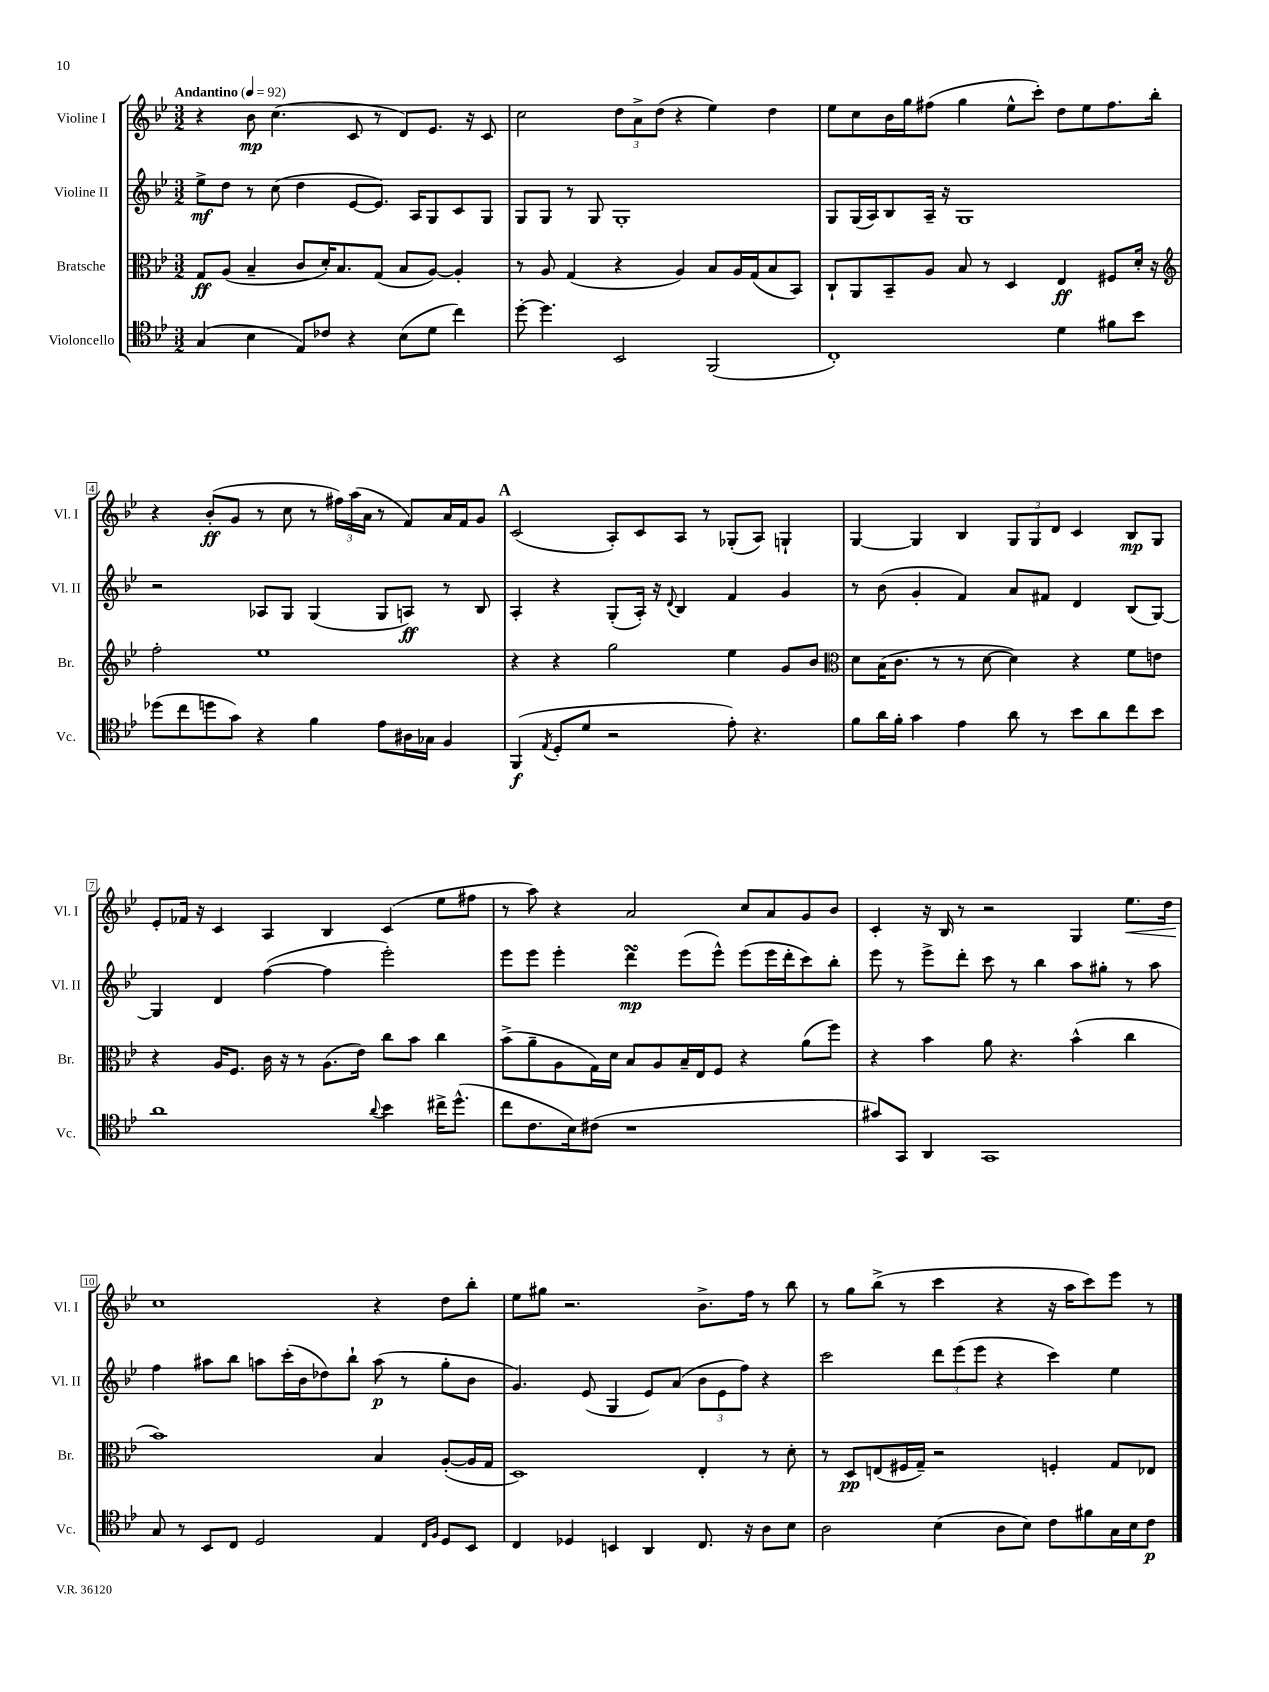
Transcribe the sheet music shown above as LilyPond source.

<<
\new StaffGroup <<
\new Staff = "s0" \with { instrumentName = "Violine I" shortInstrumentName = "Vl. I" } {
    \clef treble \key bes \major \numericTimeSignature \time 3/2 \tempo "Andantino" 4 = 92
    r4 bes'8\mp c''4.( c'8 r8 d'8) ees'8. r16 c'8 |
    c''2 \tuplet 3/2 { d''8 a'8-> d''8( } r4 ees''4) d''4 |
    ees''8 c''8 bes'16 g''16 fis''8( g''4 ees''8-^ c'''8-.) d''8 ees''8 fis''8. bes''16-. |
    r4 bes'8-.\ff( g'8 r8 c''8 r8 \tuplet 3/2 { fis''16) a''16( a'16 } r8 f'8) a'16 f'16 g'8 |
    \mark \markup { \bold "A" } c'2( a8-.) c'8 a8 r8 ges8-.( a8) g4-! |
    g4~ g4 bes4 \tuplet 3/2 { g8 g8 d'8 } c'4 bes8\mp g8 |
    ees'8-. fes'16 r16 c'4 a4 bes4 c'4( ees''8 fis''8 |
    r8 a''8) r4 a'2 c''8 a'8 g'8 bes'8 |
    c'4-. r16 bes16 r8 r2 g4 ees''8.\< d''16 |
    c''1\! r4 d''8 bes''8-. |
    ees''8 gis''8 r2. bes'8.-> f''16 r8 bes''8 |
    r8 g''8 bes''8->( r8 c'''4 r4 r16 a''16 c'''8) ees'''8 r8 \bar "|." |
}
\new Staff = "s1" \with { instrumentName = "Violine II" shortInstrumentName = "Vl. II" } {
    \clef treble \key bes \major \numericTimeSignature \time 3/2
    ees''8->\mf d''8 r8 c''8( d''4 ees'8~ ees'8.) a16 g8 c'8 g8 |
    g8 g8 r8 g8 g1-. |
    g8 g16( a16) bes8 a16-- r16 g1 |
    r2 aes8 g8 g4( g8 a8\ff) r8 bes8 |
    \mark \markup { \bold "A" } a4-. r4 g8-.( a16-.) r16 \appoggiatura { d'8 } bes4 f'4 g'4 |
    r8 bes'8( g'4-. f'4) a'8 fis'8 d'4 bes8( g8~) |
    g4 d'4 f''4~( f''4 ees'''2-.) |
    ees'''8 ees'''8 ees'''4-. d'''4\turn\mp ees'''8( ees'''8-^) ees'''8( ees'''16 d'''16-. c'''8) bes''8-. |
    ees'''8 r8 ees'''8-> d'''8-. c'''8 r8 bes''4 a''8 gis''8-. r8 a''8 |
    f''4 ais''8 bes''8 a''8 c'''16-.( bes'16 des''8) bes''8-! a''8\p( r8 g''8-. bes'8 |
    g'4.) ees'8( g4 ees'8) a'8( \tuplet 3/2 { bes'8 ees'8 f''8) } r4 |
    c'''2 \tuplet 3/2 { d'''8 ees'''8( ees'''8 } r4 c'''4) ees''4 \bar "|." |
}
\new Staff = "s2" \with { instrumentName = "Bratsche" shortInstrumentName = "Br." } {
    \clef alto \key bes \major \numericTimeSignature \time 3/2
    g8\ff a8( bes4-- c'8 d'16-.) bes8. g8( bes8 a8~) a4-. |
    r8 a8 g4( r4 a4) bes8 a16 g16( bes8 bes,8) |
    c8-! a,8 bes,8-- a8 bes8 r8 d4 ees4\ff fis8 d'16-. r16 |
    \clef treble f''2-. ees''1 |
    \mark \markup { \bold "A" } r4 r4 g''2 ees''4 g'8 bes'8 |
    \clef alto d'8 bes16( c'8. r8 r8 d'8~ d'4) r4 f'8 e'8 |
    r4 a16 f8. c'16 r16 r8 a8.( ees'16) c''8 bes'8 c''4 |
    bes'8->( a'8-- a8 g16) d'16 bes8 a8 bes16-- ees16 f8 r4 a'8( f''8) |
    r4 bes'4 a'8 r4. bes'4-^( c''4 |
    bes'1) bes4 a8~-.( a16 g16 |
    d1) ees4-. r8 d'8-. |
    r8 d8\pp e8( fis16 g16--) r2 f4-. g8 ees8 \bar "|." |
}
\new Staff = "s3" \with { instrumentName = "Violoncello" shortInstrumentName = "Vc." } {
    \clef tenor \key bes \major \numericTimeSignature \time 3/2
    g4( bes4 ees8) ces'8 r4 bes8( d'8 c''4) |
    d''8~-. d''4. bes,2 f,2( |
    c1-.) d'4 fis'8 bes'8 |
    des''8( c''8 d''8 g'8) r4 f'4 ees'8 ais16 ges16 f4 |
    \mark \markup { \bold "A" } f,4\f( \acciaccatura { ees8 } d8-. d'8 r2 ees'8-.) r4. |
    f'8 a'16 f'16-. g'4 ees'4 a'8 r8 bes'8 a'8 c''8 bes'8 |
    a'1 \appoggiatura { a'8 } bes'4 cis''16-> d''8.-^( |
    c''8 c'8. bes16) cis'8( r1 |
    gis'8) g,8 a,4 g,1 |
    g8 r8 bes,8 c8 d2 ees4 \grace { c16 f16 } d8 bes,8 |
    c4 des4 b,4 a,4 c8. r16 a8 bes8 |
    a2 bes4( a8 bes8) c'8 fis'8 g16 bes16 c'8\p \bar "|." |
}
>>
>>
\layout { \context { \Score \override BarNumber.stencil = #(make-stencil-boxer 0.1 0.3 ly:text-interface::print) } }
